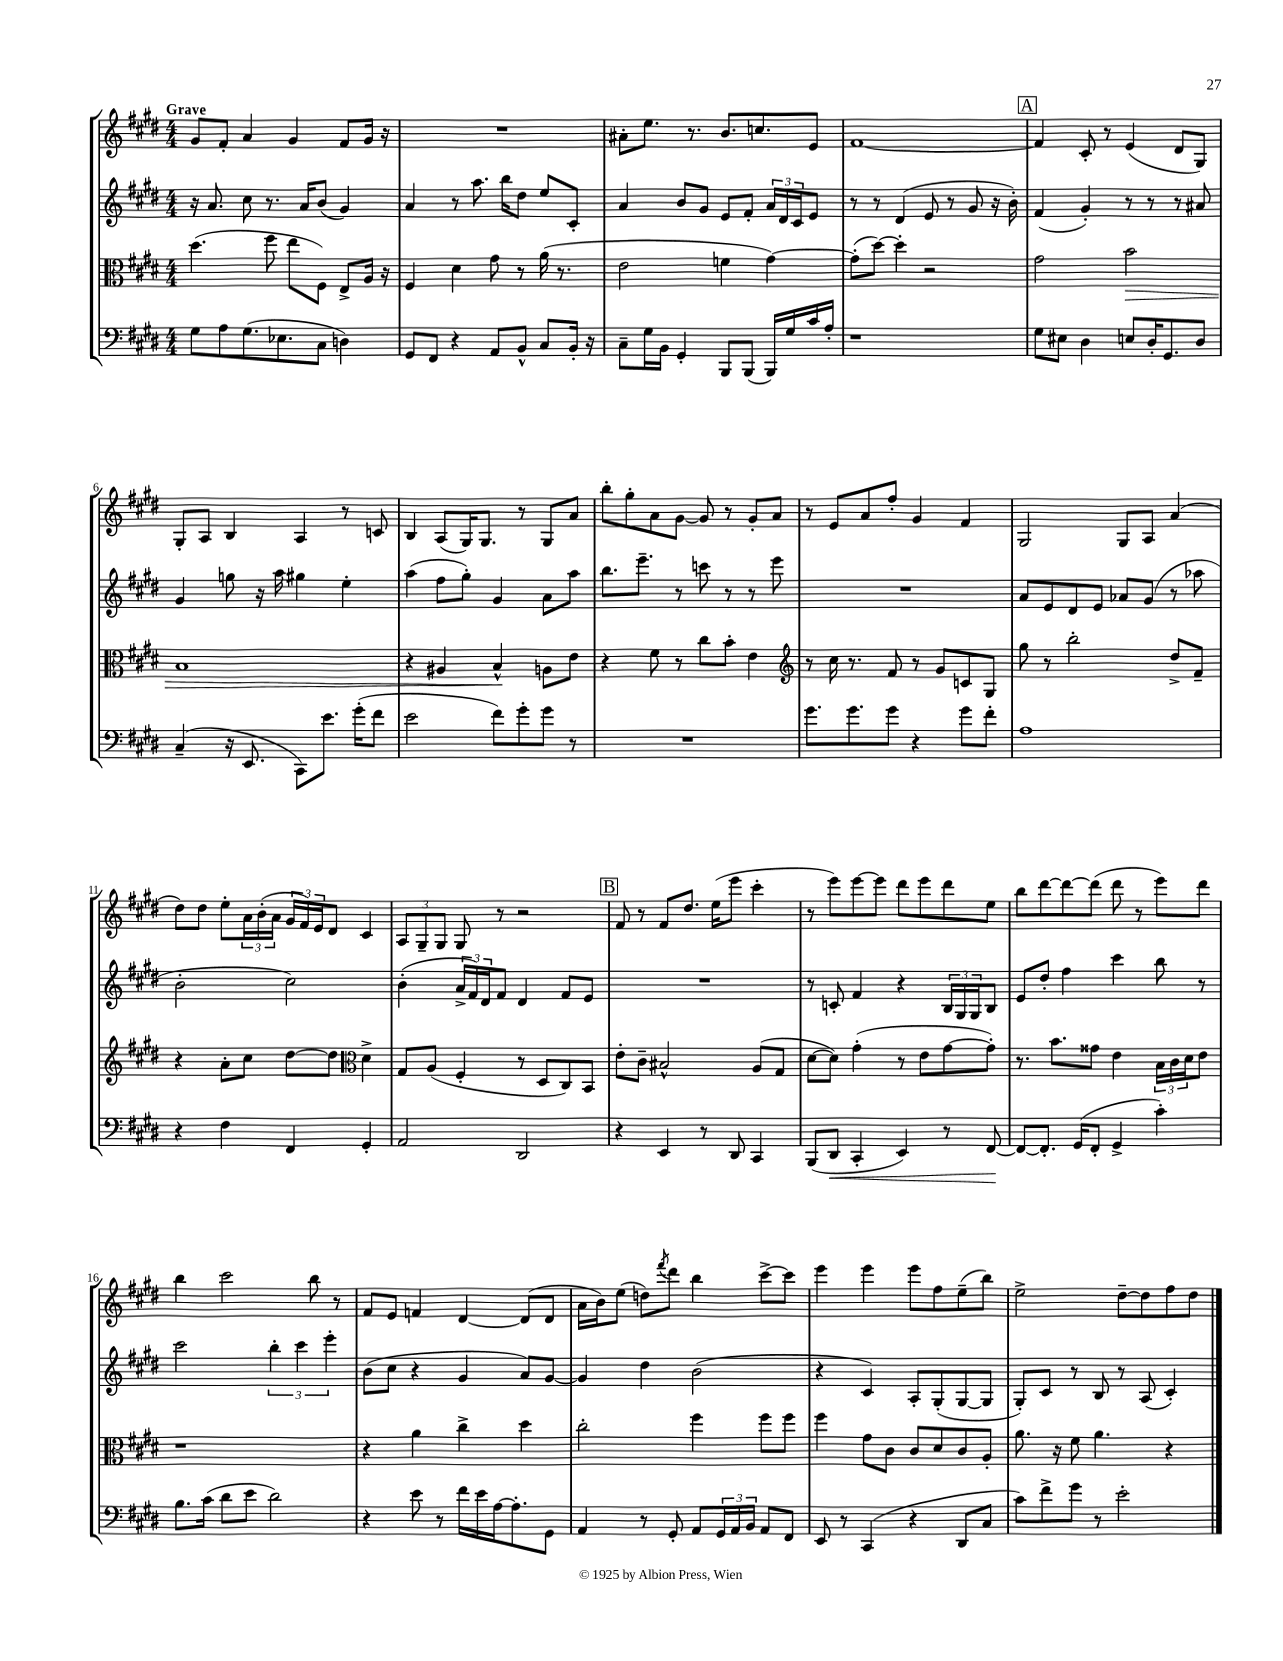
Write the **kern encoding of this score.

**kern	**kern	**kern	**kern
*staff4	*staff3	*staff2	*staff1
*clefF4	*clefC3	*clefG2	*clefG2
*k[f#c#g#d#]	*k[f#c#g#d#]	*k[f#c#g#d#]	*k[f#c#g#d#]
*M4/4	*M4/4	*M4/4	*M4/4
8G#	(4.dd#	16r	8g#
.	.	8.a	.
8A	.	.	8f#'
(8.G#	.	8cc#	4a
.	8ff#	8.r	.
8.E-	.	.	.
.	8ee	.	4g#
.	.	16a	.
8C#	8F#)	(8b	.
4D)	8E^	4g#)	8f#
.	16A	.	16g#
.	16r	.	16r
=	=	=	=
8GG#	4F#	4a	1r
8FF#	.	.	.
4r	4d#	8r	.
.	.	8.aa	.
8AA	8g#	.	.
.	.	16bb	.
8BB^^	8r	8dd#	.
8C#	(16a	8ee	.
.	8.r	.	.
16BB'	.	8c#'	.
16r	.	.	.
=	=	=	=
8C#~	2e	4a	8a#'
16G#	.	.	8.ee
16BB	.	.	.
4GG#'	.	8b	.
.	.	.	8.r
.	.	8g#	.
8BBB	4f	8e	8.b
(8BBB	.	8f#'	.
.	.	.	8.cc
16BBB)	[4g#)	24a	.
.	.	24d#	.
16G#	.	.	.
.	.	24c#	.
16c#	.	8e	8e
16A'	.	.	.
=	=	=	=
1r	(8g#']	8r	[1f#
.	[8dd#)	8r	.
.	4dd#']	(4d#	.
.	2r	8e	.
.	.	8r	.
.	.	8g#	.
.	.	16r	.
.	.	16b')	.
=	=	=	=
8G#	2g#	(4f#	4f#]
8E#	.	.	.
4D#	.	4g#')	8c#'
.	.	.	8r
8E	2b	8r	(4e
16D#'	.	8r	.
8.GG#	.	.	.
.	.	8r	8d#
8D#	.	8a#	8G#)
=	=	=	=
(4C#~	1B	4g#	8G#'
.	.	.	8A
16r	.	8gg	4B
8.EE	.	.	.
.	.	16r	.
.	.	16aa	.
8CC#)	.	4gg#	4A
8.e	.	.	.
.	.	4ee'	8r
(16g#'	.	.	.
8f#	.	.	8c
=	=	=	=
2e	4r	(4aa	4B
.	4A#	8ff#	(8A
.	.	8gg#')	16G#)
.	.	.	8.G#
8f#)	4B^^	4g#	.
8g#'	.	.	8r
8g#	8A	8a	8G#
8r	8e	8aa	8a
=	=	=	=
1r	4r	8.bb	8bb'
.	.	.	8gg#'
.	.	8.eee~	.
.	8f#	.	8a
.	8r	8r	[8g#
.	8cc#	8ccc	8g#]
.	8b'	8r	8r
.	4e	8r	8g#'
.	.	8eee	8a
=	=	=	=
*	*clefG2	*	*
8.g#	8r	1r	8r
.	16cc#	.	8e
8.g#	8.r	.	.
.	.	.	8a
8g#	8f#	.	8ff#'
4r	8r	.	4g#
.	8g#	.	.
8g#	8c	.	4f#
8f#'	8G#	.	.
=	=	=	=
1A	8gg#	8a	2G#
.	8r	8e	.
.	2bb'	8d#	.
.	.	8e	.
.	.	8a-	8G#
.	.	(8g#	8A
.	8dd#^	8r	(4a
.	8f#~	8aa-	.
=	=	=	=
4r	4r	2b'	8dd#)
.	.	.	8dd#
4F#	8a'	.	8ee'
.	8cc#	.	24a
.	.	.	(24b'
.	.	.	24a
4FF#	[8dd#	2cc#)	24g#
.	.	.	24f#)
.	.	.	24e
.	8dd#]	.	8d#
*	*clefC3	*	*
4GG#'	4d#^	.	4c#
=	=	=	=
2AA	8G#	(4b'	12A
.	.	.	12G#~
.	(8A	.	.
.	.	.	12G#
.	4F#'	24a^	8G#
.	.	24f#)	.
.	.	24d#	.
.	.	8f#	8r
2DD#	8r	4d#	2r
.	8D#	.	.
.	8C#)	8f#	.
.	8BB	8e	.
=	=	=	=
4r	8e'	1r	8f#
.	8c#~	.	8r
4EE	2B#^^	.	8f#
.	.	.	8.dd#
8r	.	.	.
.	.	.	(16ee
8DD#	.	.	8eee
4CC#	(8A	.	4ccc#'
.	8G#	.	.
=	=	=	=
(8BBB	[8d#	8r	8r
8DD#	8d#])	8c'	8eee)
4CC#'	(4g#'	4f#	[8eee
.	.	.	8eee]
4EE)	8r	4r	8ddd#
.	8e	.	8eee
8r	[8g#	24B	8ddd#
.	.	24G#	.
.	.	24G#	.
[8FF#	8g#'])	8B	8ee
=	=	=	=
8FF#_	8.r	8e	8bb
8.FF#']	.	8dd#'	[8ddd#
.	8.b	.	.
.	.	4ff#	8ddd#_
(16GG#	.	.	.
8FF#'	8g##	.	(8ddd#]
4GG#^	4e	4ccc#	8ddd#
.	.	.	8r
4c#')	24B	8bb	8eee)
.	24c#	.	.
.	24d#	.	.
.	8e	8r	8ddd#
=	=	=	=
8.B	1r	2ccc#	4bb
(16c#	.	.	.
8d#	.	.	2ccc#
8e	.	.	.
2d#)	.	6bb'	.
.	.	6ccc#	.
.	.	.	8bb
.	.	6eee'	.
.	.	.	8r
=	=	=	=
4r	4r	(8b	8f#
.	.	8cc#	8e
8e	4a	4r	4f
8r	.	.	.
16f#	4cc#^	4g#	[4d#
16e	.	.	.
[16A	.	.	.
8.A']	.	.	.
.	4dd#	8a)	(8d#]
8GG#	.	[8g#	8d#
=	=	=	=
4AA	2cc#'	4g#]	16a
.	.	.	16b)
.	.	.	(8ee
8r	.	4dd#	8dd)
.	.	.	8qfff#
8GG#'	.	.	8ddd#
8AA	4ff#	(2b	4bb
24GG#	.	.	.
24AA	.	.	.
24BB	.	.	.
8AA	8ff#	.	[8ccc#^
8FF#	8ff#	.	8ccc#]
=	=	=	=
8EE	4ff#	4r	4eee
8r	.	.	.
(4CC#	8g#	4c#)	4eee
.	8c#	.	.
4r	8c#	8A'	8eee
.	8d#	(8G#'	8ff#
8DD#	8c#	[8G#	(8ee~
8C#	8A'	8G#]	8bb)
=	=	=	=
8c#)	8.a	8G#')	2ee^
8f#^	.	8c#	.
.	16r	.	.
8g#	8f#	8r	.
8r	4.a	8B	.
2e'	.	8r	[8dd#~
.	.	(8A	8dd#]
.	4r	4c#')	8ff#
.	.	.	8dd#
==	==	==	==
*-	*-	*-	*-
